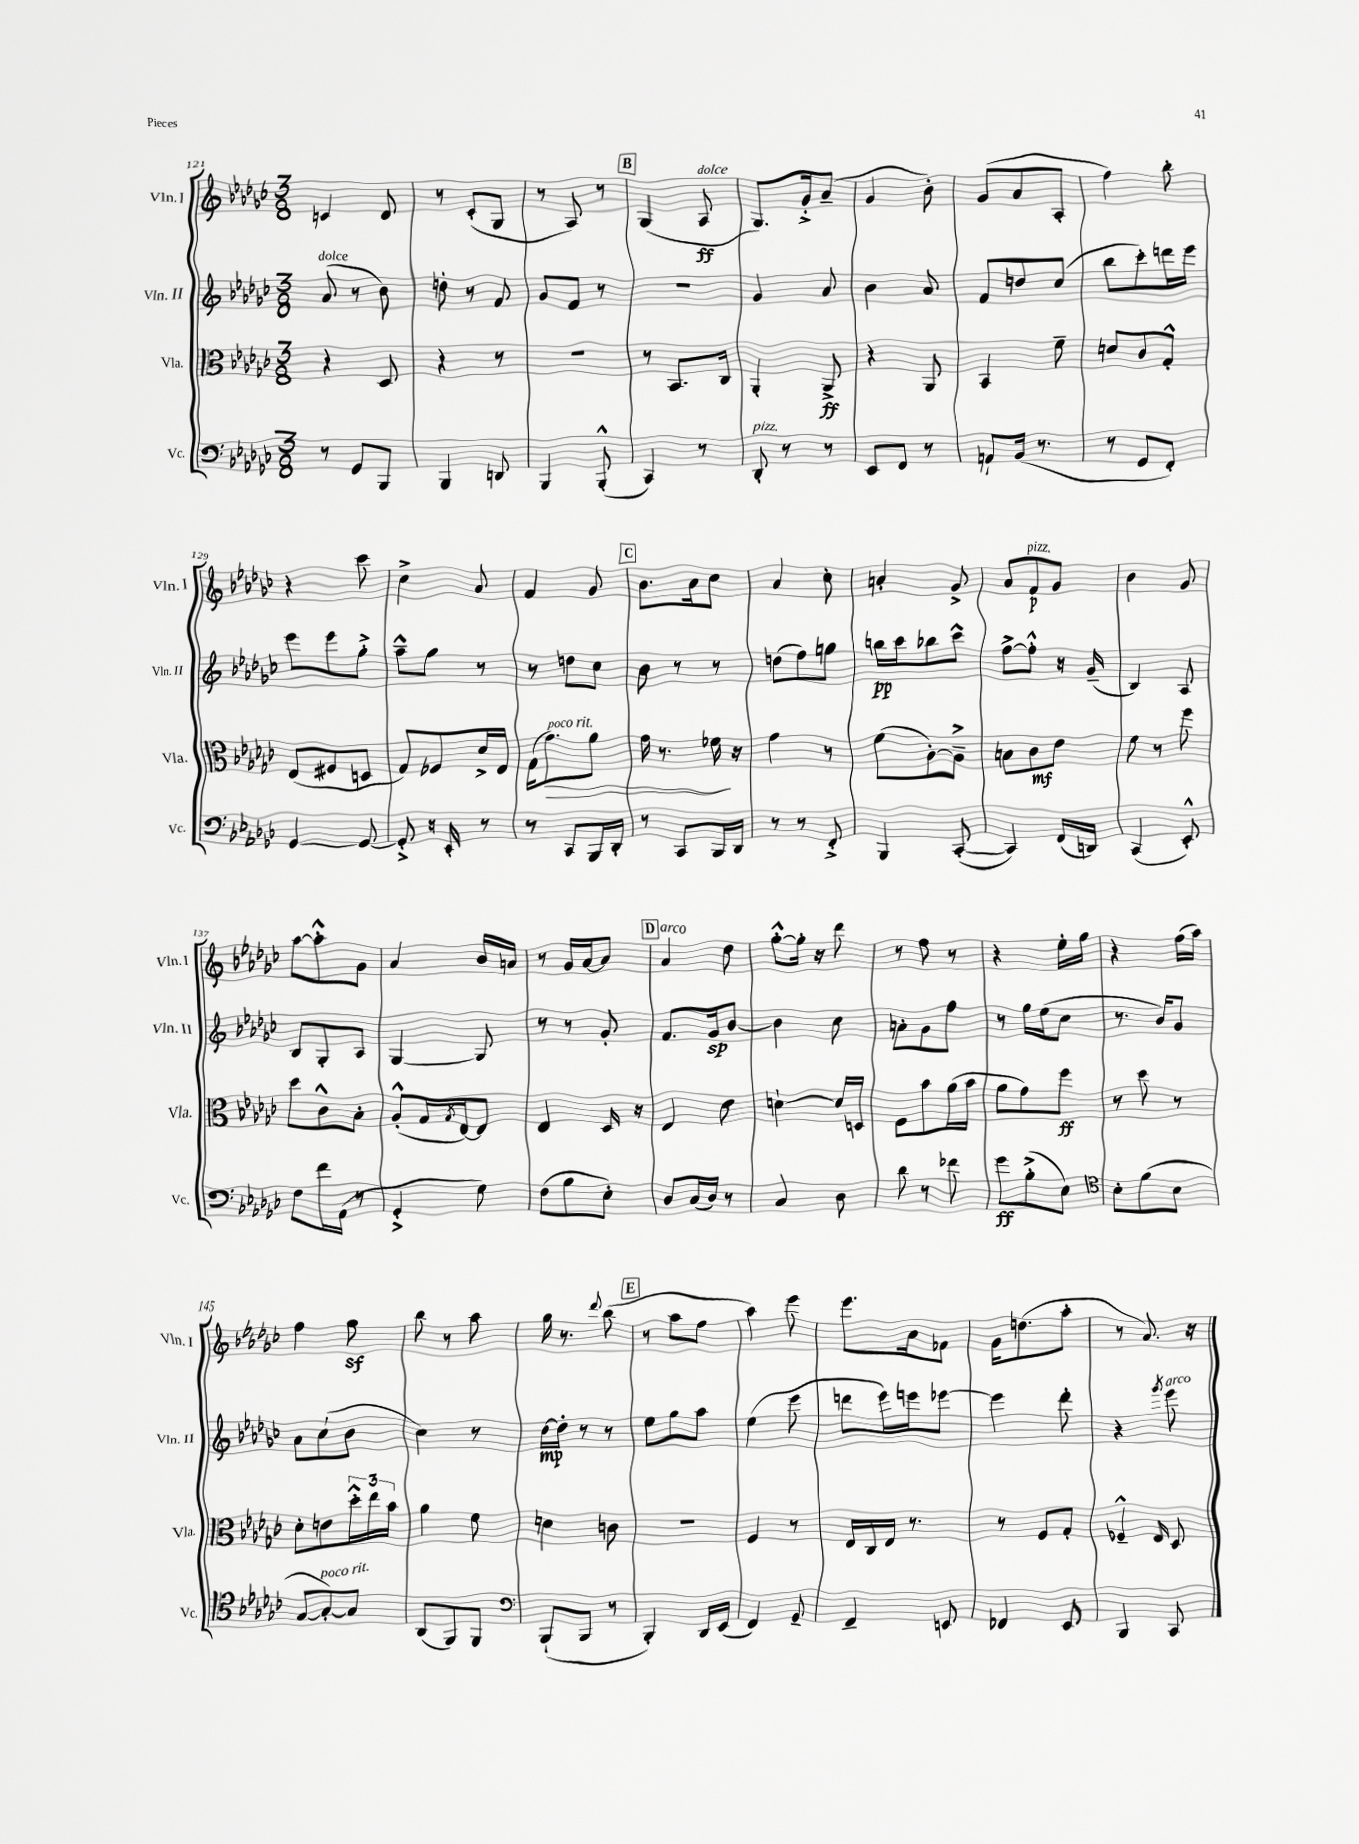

**kern	**dynam	**kern	**dynam	**kern	**dynam	**kern	**dynam
*part4	*part4	*part3	*part3	*part2	*part2	*part1	*part1
*staff4	*staff4	*staff3	*staff3	*staff2	*staff2	*staff1	*staff1
*I"Vc.	*	*I"Vla.	*	*I"Vln. II	*	*I"Vln. I	*
*I'Vc.	*	*I'Vla.	*	*I'Vln. II	*	*I'Vln. I	*
*clefF4	*	*clefC3	*	*clefG2	*	*clefG2	*
*k[b-e-a-d-g-c-]	*	*k[b-e-a-d-g-c-]	*	*k[b-e-a-d-g-c-]	*	*k[b-e-a-d-g-c-]	*
*M3/8	*	*M3/8	*	*M3/8	*	*M3/8	*
=121	=121	=121	=121	=121	=121	=121	=121
!	!	!	!	!LO:TX:a:i:t=dolce	!	!	!
8r	.	4r	.	(8a-/	.	4cn/	.
8GG-/L	.	.	.	8r	.	.	.
8BBB-/J	.	8D-/	.	8b-\)	.	8d-/	.
=122	=122	=122	=122	=122	=122	=122	=122
4BBB-/	.	4r	.	8ddn'\	.	8r	.
.	.	.	.	8r	.	(8c-'/L	.
8DDn/	.	8r	.	8f/	.	8G-/J	.
=123	=123	=123	=123	=123	=123	=123	=123
4BBB-/	.	4.r	.	8g-/L	.	8r	.
.	.	.	.	8f/J	.	8A-/)	.
(8BBB-'^^/	.	.	.	8r	.	8r	.
!!LO:REH:place=s1:t=B
=124	=124	=124	=124	=124	=124	=124	=124
4CC-/)	.	8r	.	4.r	.	(4G-/	.
.	.	8.BB-/L	.	.	.	.	.
!	!	!	!	!	!	!LO:TX:a:i:t=dolce	!
8r	.	.	.	.	.	8A-/	ff
.	.	16C-/Jk	.	.	.	.	.
=125	=125	=125	=125	=125	=125	=125	=125
!LO:TX:a:i:t=pizz.	!	!	!	!	!	!	!
8DD-'/	.	4AA-'/	.	4g-/	.	8.G-/L)	.
8r	.	.	.	.	.	.	.
.	.	.	.	.	.	16g-'^/k	.
8r	.	8AA-^/	ff	8a-/	.	(8a-~/J	.
=126	=126	=126	=126	=126	=126	=126	=126
8EE-/L	.	4r	.	4b-\	.	4g-/	.
8FF/J	.	.	.	.	.	.	.
8r	.	8AA-/	.	8a-/	.	8b-'\)	.
=127	=127	=127	=127	=127	=127	=127	=127
8AAn`/L	.	4BB-/	.	8f/L	.	(8g-/L	.
(16BB-/Jk	.	.	.	8ddn/	.	8a-/	.
8.r	.	.	.	.	.	.	.
.	.	8f~\	.	(8cc-/J	.	8A-'/J	.
=128	=128	=128	=128	=128	=128	=128	=128
8r	.	8dn/L	.	8bb-\L	.	4ff\)	.
8GG-/L	.	8c-/	.	8ccc-'\)	.	.	.
8FF'/J)	.	8G-'^^/J	.	16dddn\L	.	8bb-'\	.
.	.	.	.	16eee-\JJ	.	.	.
!!LO:LB:g=z
=129	=129	=129	=129	=129	=129	=129	=129
[4GG-/	.	(8E-/L	.	8eee-\L	.	4r	.
.	.	8F#X/	.	8eee-\	.	.	.
8GG-/_	.	8Dn/J	.	8gg-'^\J	.	8ccc-\	.
=130	=130	=130	=130	=130	=130	=130	=130
8GG-'^/]	.	8G-/L)	.	8aa-~^^\L	.	4cc-^\	.
16r	.	8F-X/	.	8gg-\J	.	.	.
16EE-'/	.	.	.	.	.	.	.
8r	.	16d-^/L	.	8r	.	8a-/	.
.	.	16E-/JJ	.	.	.	.	.
=131	=131	=131	=131	=131	=131	=131	=131
8r	.	(16G-\KL	.	8r	.	4f/	.
!	!	!LO:TX:a:i:t=poco rit.	!	!	!	!	!
!	!	!	!LO:HP:b	!	!	!	!
.	.	8.g-\)	>	.	.	.	.
8CC-/L	.	.	.	8ddn\L	.	.	.
16BBB-/L	.	8a-\J	.	8cc-\J	.	8g-/	.
16DD-'/JJ	.	.	.	.	.	.	.
!!LO:REH:place=s1:t=C
=132	=132	=132	=132	=132	=132	=132	=132
8r	.	16g-\	.	8b-\	.	8.b-\L	.
.	.	8.r	.	.	.	.	.
8CC-/L	.	.	.	8r	.	.	.
.	.	.	.	.	.	16a-\k	.
16BBB-/L	.	16f-X\	.	8r	.	8cc-\J	.
16DD-/JJ	.	16r	]	.	.	.	.
=133	=133	=133	=133	=133	=133	=133	=133
8r	.	4g-\	.	(8ddn\L	.	4a-/	.
8r	.	.	.	8ff\)	.	.	.
8FF'^/	.	8r	.	8ggn\J	.	8cc-'\	.
=134	=134	=134	=134	=134	=134	=134	=134
4BBB-/	.	(8f\L	.	16bbn\LL	pp	4an'/	.
.	.	.	.	16ccc-\J	.	.	.
.	.	[8A-'\)	.	8bb-X\	.	.	.
([8CC-'/	.	8A-~^\J]	.	8ccc-^^\J	.	8g-^/	.
=135	=135	=135	=135	=135	=135	=135	=135
4CC-/])	.	8Bn\L	.	[8ff^\L	.	8a-/L	.
!	!	!	!	!	!	!LO:TX:a:i:t=pizz.	!
.	.	8c-\	mf	8ff'^^\J]	.	8f/	p
(16FF/LL	.	8e-\J	.	16r	.	8g-/J	.
16DDn/JJ)	.	.	.	(16g-~/	.	.	.
=136	=136	=136	=136	=136	=136	=136	=136
(4CC-/	.	8f\	.	4B-/)	.	4b-\	.
.	.	8r	.	.	.	.	.
8EE-'^^/)	.	8ff\	.	8A-/	.	8g-/	.
!!LO:LB:g=z
=137	=137	=137	=137	=137	=137	=137	=137
8F\L	.	8dd-\L	.	8B-/L	.	[8aa-\L	.
16f\L	.	8c-^^\	.	8G-'/	.	8aa-'^^\]	.
(16AA-\JJ	.	.	.	.	.	.	.
8r	.	8B-'\J	.	8A-/J	.	8g-\J	.
=138	=138	=138	=138	=138	=138	=138	=138
4GG-'^/	.	(8A-'^^/L	.	[4G-/	.	4a-/	.
.	.	16G-/L	.	.	.	.	.
.	.	8qG-/	.	.	.	.	.
.	.	[16E-/J)	.	.	.	.	.
8G-\)	.	8E-/J]	.	8G-/]	.	16b-/LL	.
.	.	.	.	.	.	16an/JJ	.
=139	=139	=139	=139	=139	=139	=139	=139
(8F\L	.	4E-/	.	8r	.	8r	.
8B-\	.	.	.	8r	.	16g-/LL	.
.	.	.	.	.	.	[16a-/J	.
8E-'\J)	.	16D-/	.	8g-'/	.	8a-/J]	.
.	.	16r	.	.	.	.	.
!!LO:REH:place=s1:t=D
=140	=140	=140	=140	=140	=140	=140	=140
!	!	!	!	!	!	!LO:TX:a:i:t=arco	!
8D-/L	.	4E-/	.	8.f/L	.	4a-/	.
(16C-/L	.	.	.	.	.	.	.
16D-/JJ)	.	.	.	16g-/k	sp	.	.
8r	.	8e-\	.	[8b-/J	.	8dd-\	.
=141	=141	=141	=141	=141	=141	=141	=141
4C-/	.	[4dn`\	.	4b-\]	.	[8gg-'^^\L	.
.	.	.	.	.	.	16gg-'\Jk]	.
.	.	.	.	.	.	16r	.
8D-\	.	16d/LL]	.	8cc-\	.	8ddd-\	.
.	.	16Dn/JJ	.	.	.	.	.
=142	=142	=142	=142	=142	=142	=142	=142
8d-\	.	8F\L	.	8an'\L	.	8r	.
8r	.	8b-\	.	8g-\	.	8ff\	.
8f-X\	.	(16a-\L	.	8ff\J	.	8r	.
.	.	16b-\JJ	.	.	.	.	.
=143	=143	=143	=143	=143	=143	=143	=143
8g-\L	ff	8a-\L	.	8r	.	4r	.
(8B-'^\	.	8g-\)	.	16gg-\LL	.	.	.
.	.	.	.	(16ee-\J	.	.	.
8E-\J)	.	8ff\J	ff	8cc-\J	.	16ee-'\LL	.
.	.	.	.	.	.	16gg-\JJ	.
=144	=144	=144	=144	=144	=144	=144	=144
*clefC4	*	*	*	*	*	*	*
8B-'\L	.	8r	.	8.r	.	4r	.
(8f\	.	8dd-\	.	.	.	.	.
.	.	.	.	16b-/KL)	.	.	.
8B-\J	.	8r	.	8g-/J	.	(16ff\LL	.
.	.	.	.	.	.	16aa-\JJ)	.
!!LO:LB:g=z
=145	=145	=145	=145	=145	=145	=145	=145
[8G-/L	.	8d-'\L	.	8a-\L	.	4ff\	.
!LO:TX:a:i:t=poco rit.	!	!	!	!	!	!	!
8G-'/_)	.	8en\	.	(8cc-`\	.	.	.
8G-/J]	.	24dd-'^^\L	.	8b-\J	.	8gg-z\	.
.	.	24ee-\	.	.	.	.	.
.	.	24b-\JJ	.	.	.	.	.
=146	=146	=146	=146	=146	=146	=146	=146
(8AA-/L	.	4a-\	.	4cc-\)	.	8bb-\	.
8FF/)	.	.	.	.	.	8r	.
8FF/J	.	8f\	.	8r	.	8aa-\	.
=147	=147	=147	=147	=147	=147	=147	=147
*clefF4	*	*	*	*	*	*	*
(8BBB-`/L	.	4dn\	.	[16dd-\LL	mp	16gg-\	.
.	.	.	.	16dd-'\JJ]	.	8.r	.
8BBB-/J	.	.	.	8r	.	.	.
.	.	.	.	.	.	8qqddd-/	.
8r	.	8cn\	.	8r	.	(8bb-\	.
!!LO:REH:place=s1:t=E
=148	=148	=148	=148	=148	=148	=148	=148
4BBB-'/)	.	4.r	.	8ee-\L	.	8r	.
.	.	.	.	8gg-\	.	8aa-\L	.
16DD-/LL	.	.	.	8aa-\J	.	8ff\J	.
(16EE-/JJ	.	.	.	.	.	.	.
=149	=149	=149	=149	=149	=149	=149	=149
4FF/)	.	4F/	.	(4ee-\	.	4aa-\)	.
8GG-~/	.	8r	.	8eee-\	.	8eee-\	.
=150	=150	=150	=150	=150	=150	=150	=150
4FF~/	.	16E-/LL	.	8dddn\L	.	8.eee-\L	.
.	.	16C-/	.	.	.	.	.
.	.	16E-/JJ	.	16eee-\L)	.	.	.
.	.	8.r	.	16eeen\J	.	16a-\k	.
8EEn/	.	.	.	[8eee-X\J	.	8f-X\J	.
=151	=151	=151	=151	=151	=151	=151	=151
4FF-X/	.	8r	.	4eee-\]	.	16g-\KL	.
.	.	.	.	.	.	(8.ddn\	.
.	.	8F/L	.	.	.	.	.
8EE-/	.	8G-'/J	.	8ddd-'\	.	8aa-'\J	.
=152	=152	=152	=152	=152	=152	=152	=152
4BBB-/	.	4F-X~^^/	.	4r	.	8r	.
.	.	.	.	.	.	8.a-/)	.
.	.	16qqE-/	.	8qggg-/	.	.	.
!	!	!	!	!LO:TX:a:i:t=arco	!	!	!
8CC-/	.	8D-/	.	8eee-\	.	.	.
.	.	.	.	.	.	16r	.
==	==	==	==	==	==	==	==
*-	*-	*-	*-	*-	*-	*-	*-
